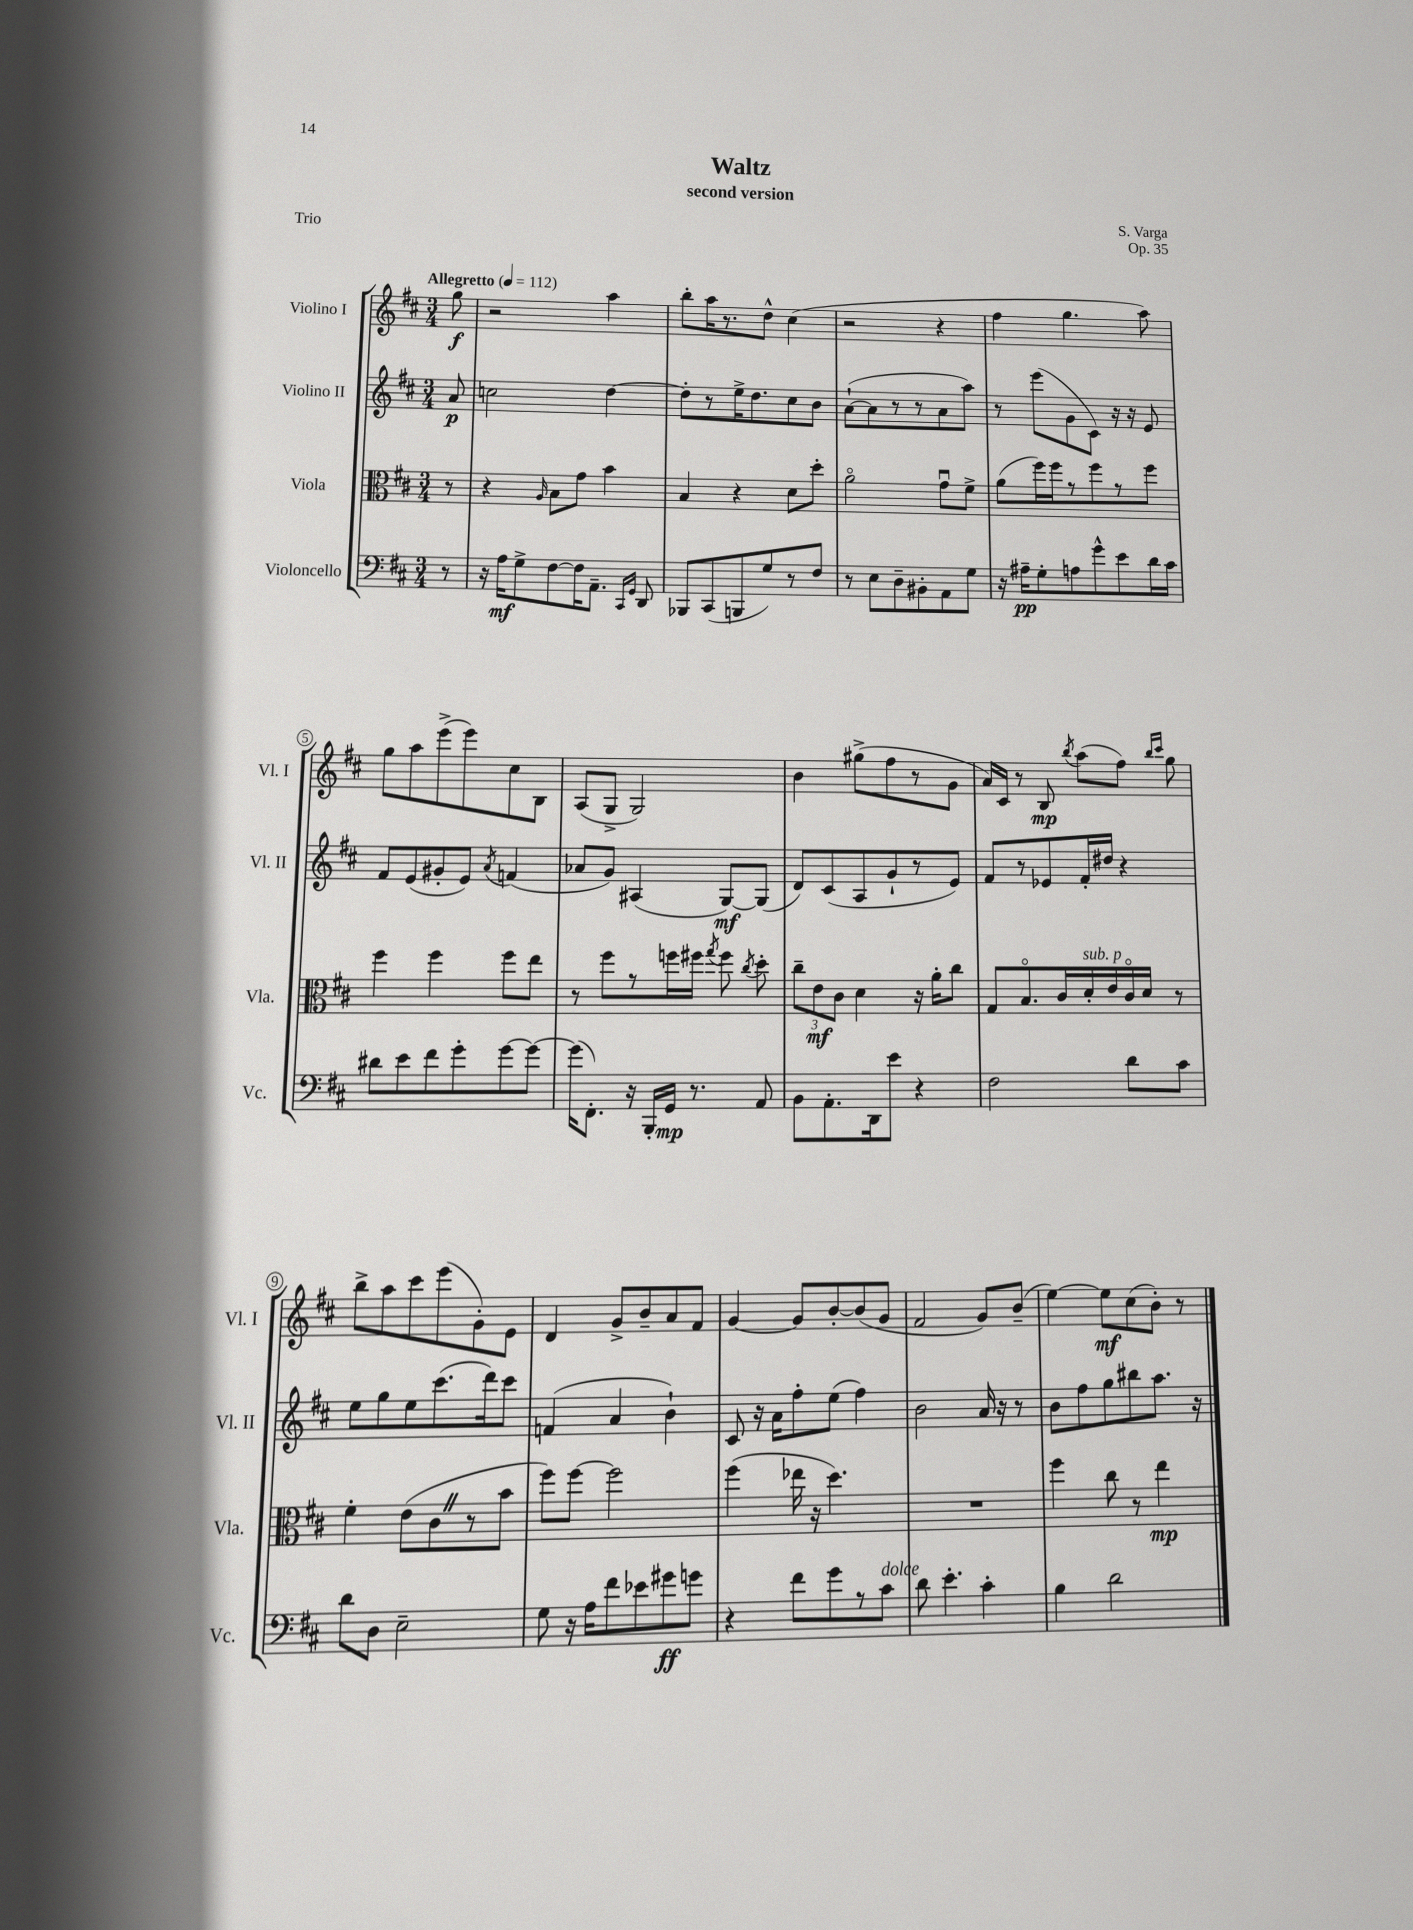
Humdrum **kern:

**kern	**kern	**kern	**kern
*staff4	*staff3	*staff2	*staff1
*clefF4	*clefC3	*clefG2	*clefG2
*k[f#c#]	*k[f#c#]	*k[f#c#]	*k[f#c#]
*M3/4	*M3/4	*M3/4	*M3/4
*MM112	*MM112	*MM112	*MM112
8r	8r	8a	8gg
=	=	=	=
16r	4r	2cc	2r
16A	.	.	.
8G^	.	.	.
.	16qqA	.	.
[8F#	8B	.	.
16F#]	8g	.	.
8.AA~	.	.	.
.	4b	[4dd	4aa
16qqCC#	.	.	.
16qqGG	.	.	.
8DD	.	.	.
=	=	=	=
8BBB-	4B	8dd']	8bb'
(8CC#	.	8r	16aa
.	.	.	8.r
8BBB	4r	16ee^	.
.	.	8.dd	.
8G)	.	.	8dd^^
8r	8d	8cc#	(4cc#
8F#	8dd'	8b	.
=	=	=	=
8r	2ao	([8a`	2r
8E	.	8a]	.
8D~	.	8r	.
8BB#'	.	8r	.
8AA	8gu	8a	4r
8G	8f#^	8aa)	.
=	=	=	=
16r	(8a	8r	4ff#
16A#~	.	.	.
8G'	16ff#)	(8eee	.
.	16ff#	.	.
8A	8r	8g	4.gg
8g^^	8ff#	8c#)	.
8e	8r	16r	.
.	.	16r	.
16d	8ff#	8e	8aa)
16c#	.	.	.
=	=	=	=
8d#	4ff#	8f#	8gg
8e	.	(8e	8aa
8f#	4ff#	8g#'	(8eee^
8g'	.	8e)	8eee)
.	.	8qa	.
[8g	8ff#	(4f	8cc#
8g_	8ee	.	8B
=	=	=	=
(16g]	8r	8a-	(8A
8.FF#')	.	.	.
.	8ff#	8g)	8G^
16r	8r	(4A#	2G)
16BBB'	.	.	.
16GG	16ff	.	.
8.r	16ff#	.	.
.	8qgg	.	.
.	8ff#	[8G)	.
.	8qcc#	.	.
8AA	8dd'	(8G]	.
=	=	=	=
8BB	12cc#~	8d)	4b
.	12e	.	.
8.AA'	.	(8c#	.
.	12c#	.	.
.	4d	8A	(8gg#^
16DD	.	.	.
8e	.	8g`	8ff#
4r	16r	8r	8r
.	16a'	.	.
.	8cc#	8e)	8g
=	=	=	=
2F#	8G	8f#	16a)
.	.	.	16c#
.	8.Bo	8r	8r
.	.	8e-	8B
.	16c#	.	.
.	.	.	8qbb
.	16d'	16f#'	(8aa
.	16e	16dd#	.
8d	16c#o	4r	8ff#)
.	16d	.	.
.	.	.	16qqbb
.	.	.	16qqccc#
8c#	8r	.	8gg
=	=	=	=
8d	4f#'	8ee	8bb^
8D	.	8gg	8aa
2E~	(8e	8ee	8ccc#
.	8c#	(8.ccc#	(8eee
.	8r	.	8g')
.	.	16ddd)	.
.	8b	8ccc#	8e
=	=	=	=
8G	8ff#)	(4f	4d
16r	[8ff#	.	.
16A	.	.	.
8f#	2ff#]	4a	8g^
8e-	.	.	8b~
8g#	.	4b`)	8a
8g	.	.	8f#
=	=	=	=
4r	(4ff#	8c#	[4g
.	.	16r	.
.	.	16a	.
8f#	16ee-	8ff#'	8g]
.	16r	.	.
8g	4.dd)	(8ee	[8b'
8r	.	4ff#)	(8b]
8c#	.	.	8g
=	=	=	=
8d	2.r	2b	2f#
4.e'	.	.	.
4c#'	.	16a	8g)
.	.	16r	.
.	.	8r	(8b~
=	=	=	=
4B	4ff#	8b	[4ee)
.	.	8ff#	.
2d	8cc#	8gg	8ee]
.	8r	8bb#	(8cc#
.	4ee	8.aa	8b')
.	.	.	8r
.	.	16r	.
==	==	==	==
*-	*-	*-	*-
